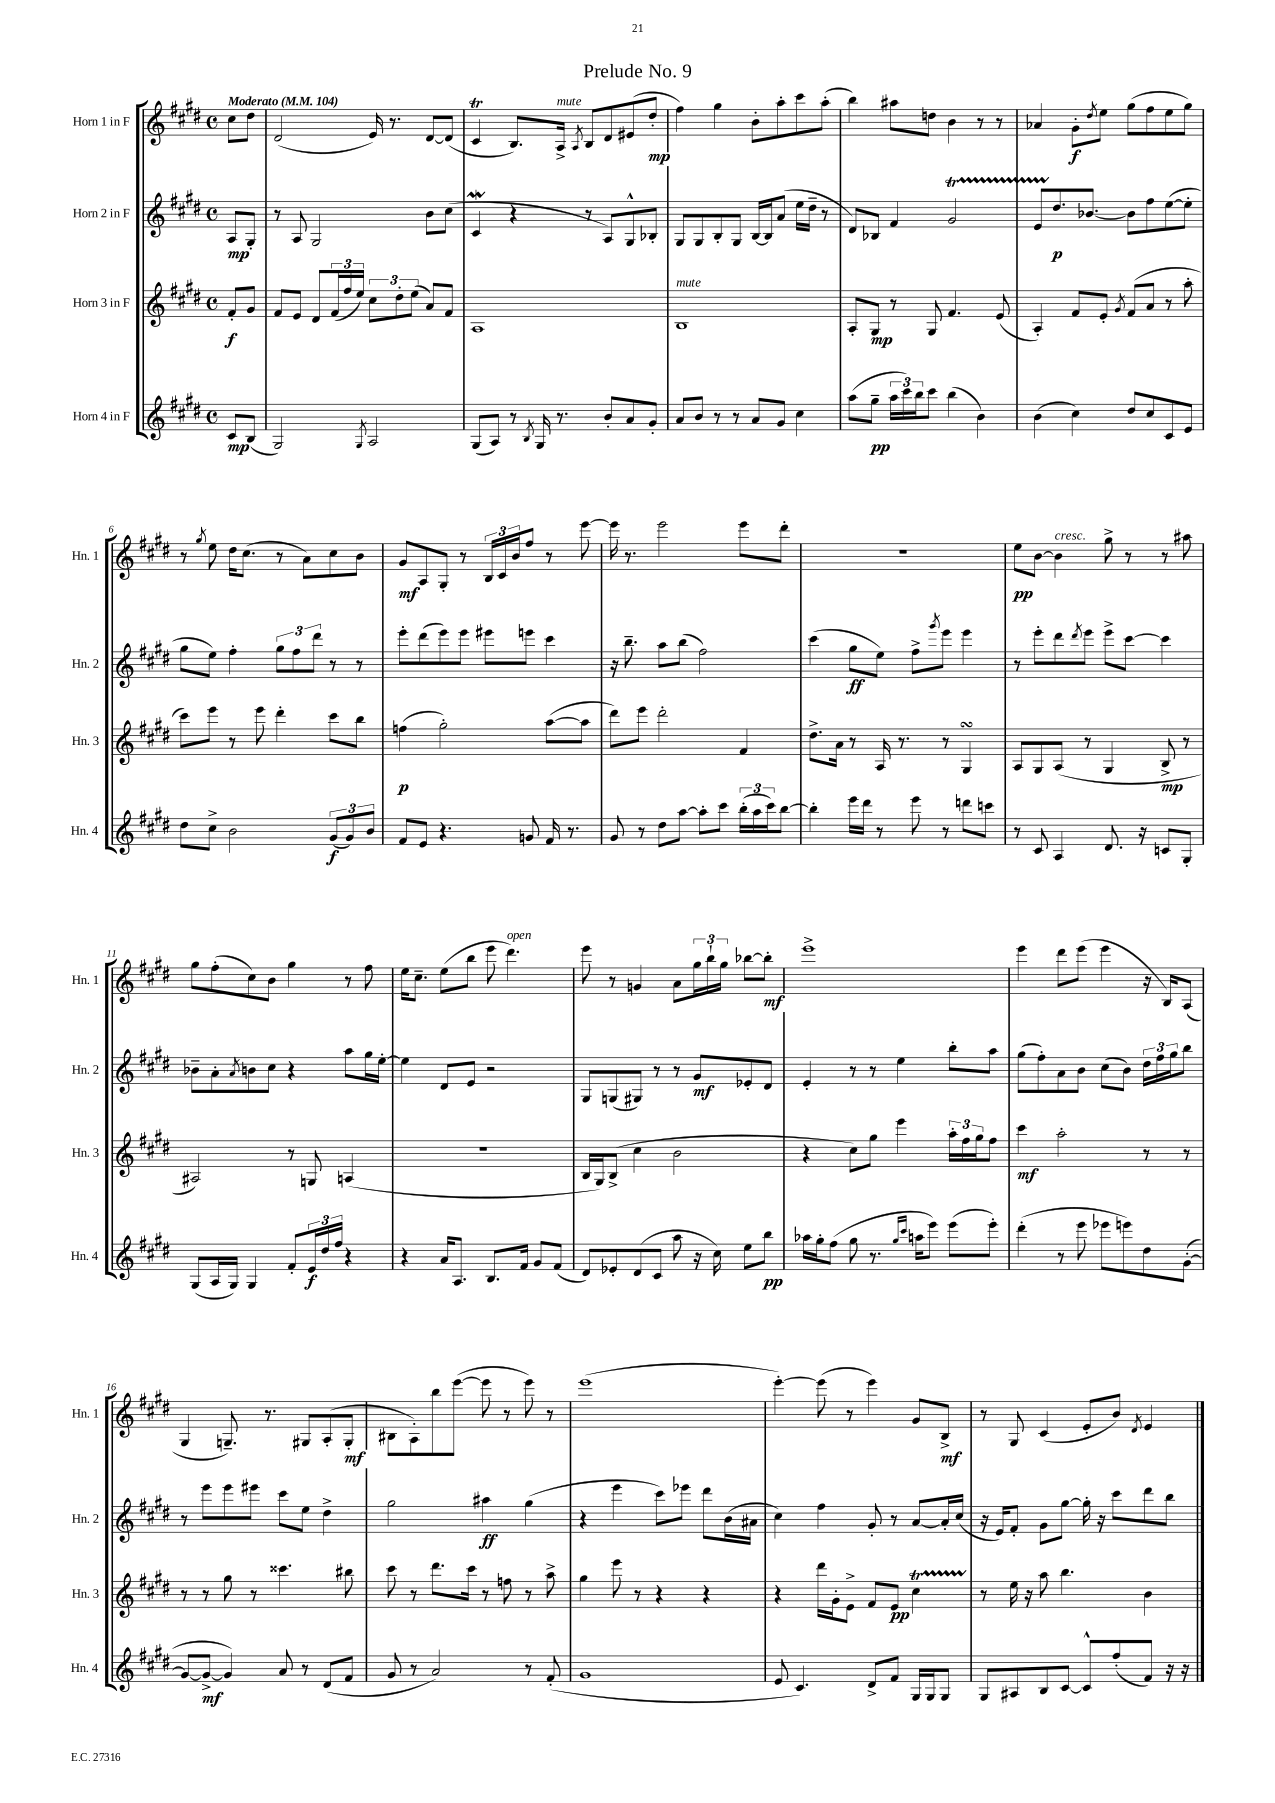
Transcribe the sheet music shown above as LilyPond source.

\header { title = "Prelude No. 9" }
<<
\new StaffGroup <<
\new Staff = "s0" \with { instrumentName = "Horn 1 in F" shortInstrumentName = "Hn. 1" } {
    \clef treble \key e \major \defaultTimeSignature \time 4/4 \partial 4 \tempo "Moderato" 4 = 104
    cis''8 dis''8 |
    dis'2( e'16) r8. dis'8~ dis'8( |
    cis'4\trill b8.) a16->^\markup { \italic "mute" } \acciaccatura { a8 } b8 dis'8 eis'8( dis''8-.\mp |
    fis''4) gis''4 b'8-. a''8-. cis'''8 a''8-.( |
    b''4) ais''8 d''8 b'4 r8 r8 |
    aes'4 gis'8-.\f \acciaccatura { dis''8 } e''8 gis''8( fis''8 e''8 gis''8) |
    r8 \acciaccatura { gis''8 } e''8 dis''16 cis''8.( r8 a'8) cis''8 b'8 |
    gis'8\mf a8 gis8-. r8 \tuplet 3/2 { b16 cis'16 b'16 } fis''8 r8 e'''8~ |
    e'''16 r8. e'''2 e'''8 dis'''8-. |
    r1 |
    e''8\pp b'8~ b'4^\markup { \italic "cresc." } gis''8-> r8 r8 ais''8 |
    gis''8 fis''8-.( cis''8) b'8 gis''4 r8 fis''8 |
    e''16 cis''8.-- e''8( b''8 e'''8 dis'''4.^\markup { \italic "open" }) |
    e'''8 r8 g'4 a'8 \tuplet 3/2 { gis''16 b''16-! gis''16 } bes''8~ bes''8-.\mf |
    e'''1-> |
    e'''4 dis'''8 e'''8( e'''4 r16 b16) a8( |
    gis4 g8.--) r8. gis8 a8-.( gis8-.\mf |
    bis8 a8-.) b''8 e'''8~( e'''8 r8 e'''8) r8 |
    e'''1( |
    e'''4~-.) e'''8( r8 e'''4) gis'8 b8->\mf |
    r8 gis8 cis'4( e'8-. b'8) \acciaccatura { dis'8 } e'4 \bar "|." |
}
\new Staff = "s1" \with { instrumentName = "Horn 2 in F" shortInstrumentName = "Hn. 2" } {
    \clef treble \key e \major \defaultTimeSignature \time 4/4 \partial 4
    a8\mp gis8-. |
    r8 a8 gis2 b'8 cis''8( |
    cis'4\mordent r4 r8 a8) gis8-^ bes8-. |
    gis8 gis8 b8-. gis8 b16~ b16 a'8( e''16 dis''16-- r8 |
    dis'8) bes8 fis'4 gis'2\startTrillSpan |
    e'8 dis''8.\stopTrillSpan\p bes'8.~ bes'8 fis''8 e''8~( e''8-. |
    gis''8 e''8) fis''4-. \tuplet 3/2 { gis''8 fis''8 dis'''8 } r8 r8 |
    e'''8-. dis'''8( e'''8) e'''8 eis'''8 e'''8 cis'''4 |
    r16 b''8.-- a''8 b''8( fis''2) |
    cis'''4( gis''8\ff e''8) fis''8-> \acciaccatura { gis'''8 } e'''8 e'''4 |
    r8 e'''8-. dis'''8 \acciaccatura { dis'''8 } e'''8 e'''8-> cis'''8~ cis'''4 |
    bes'8-- a'8-. \acciaccatura { a'8 } b'8 cis''8 r4 a''8 gis''16 e''16~-. |
    e''4 dis'8 e'8 r2 |
    gis8 g8( gis8) r8 r8 gis'8\mf ees'8-. dis'8 |
    e'4-. r8 r8 e''4 b''8-. a''8 |
    gis''8( fis''8-.) a'8 b'8 cis''8( b'8) \tuplet 3/2 { dis''16 fis''16 gis''16 } b''8 |
    r8 e'''8 e'''8 eis'''8 cis'''8 e''8 dis''4-> |
    gis''2 ais''4\ff gis''4( |
    r4 e'''4 cis'''8) ees'''8 dis'''8 b'16( ais'16 |
    cis''4) fis''4 gis'8-. r8 a'8~ a'16-. cis''16( |
    r16 e'16) fis'8-. gis'8 gis''8~ gis''16-. r16 cis'''8 dis'''8 b''8 \bar "|." |
}
\new Staff = "s2" \with { instrumentName = "Horn 3 in F" shortInstrumentName = "Hn. 3" } {
    \clef treble \key e \major \defaultTimeSignature \time 4/4 \partial 4
    fis'8-.\f gis'8 |
    fis'8 e'8 dis'8 \tuplet 3/2 { fis'16( fis''16 e''16) } \tuplet 3/2 { cis''8 dis''8-. e''8( } a'8) fis'8 |
    a1 |
    b1^\markup { \italic "mute" } |
    a8-. gis8\mp r8 gis8 fis'4. e'8( |
    a4-.) fis'8 e'8-. \acciaccatura { gis'8 } fis'8( a'8 r8 a''8-. |
    cis'''8) e'''8 r8 e'''8 dis'''4-. cis'''8 b''8 |
    f''4\p( gis''2-.) a''8~( a''8 |
    dis'''8) e'''8 dis'''2-. fis'4 |
    dis''8.-> a'16 r8 a16 r8. r8 gis4\turn |
    a8 gis8 a8( r8 gis4 b8->\mp r8 |
    ais2) r8 g8 a4( |
    R1 |
    b16 gis16) b8->( cis''4 b'2 |
    r4 cis''8) gis''8 e'''4 \tuplet 3/2 { a''16-. fis''16 gis''16 } fis''8 |
    cis'''4\mf a''2-. r8 r8 |
    r8 r8 gis''8 r8 cisis'''4. bis''8 |
    cis'''8 r8 dis'''8. cis'''16 r8 f''8 r8 a''8-> |
    gis''4 e'''8 r8 r4 r4 |
    r4 dis'''16 gis'16-. e'8-> fis'8 e'8\pp cis''4\startTrillSpan |
    r8\stopTrillSpan e''16 r16 a''8 b''4. b'4 \bar "|." |
}
\new Staff = "s3" \with { instrumentName = "Horn 4 in F" shortInstrumentName = "Hn. 4" } {
    \clef treble \key e \major \defaultTimeSignature \time 4/4 \partial 4
    cis'8\mp b8( |
    gis2) \acciaccatura { gis8 } a2 |
    gis8( a8) r8 \acciaccatura { b8 } gis16 r8. b'8-. a'8 gis'8-. |
    a'8 b'8 r8 r8 a'8 gis'8 cis''4 |
    a''8( gis''8--\pp \tuplet 3/2 { a''16 cis'''16) b''16 } cis'''8 b''4( b'4) |
    b'4( cis''4) dis''8 cis''8 cis'8 e'8 |
    dis''8 cis''8-> b'2 \tuplet 3/2 { gis'8\f( gis'8) b'8 } |
    fis'8 e'8 r4. g'8 fis'16 r8. |
    gis'8 r8 dis''8 a''8~ a''8-. cis'''8 \tuplet 3/2 { b''16-.( a''16 cis'''16) } b''8~ |
    b''4-. e'''16 dis'''16 r8 e'''8 r8 d'''8 c'''8 |
    r8 cis'8 a4 dis'8. r16 c'8 gis8-. |
    gis8( a16 gis16) gis4 fis'8-. \tuplet 3/2 { e'16\f dis''16 fis''16 } r4 |
    r4 a'16 a8. b8. fis'16 gis'8 fis'8( |
    dis'8) ees'8-. dis'8( cis'8 a''8 r16 cis''16) e''8 b''8\pp |
    aes''16 gis''16-. fis''8( gis''8 r8. \grace { gis''16 cis'''16 } a''16 e'''8) e'''8( e'''8-.) |
    dis'''4-.( r8 e'''8 ees'''8 e'''8) dis''8 gis'8~-.( |
    gis'8~ gis'8~->\mf gis'4) a'8 r8 dis'8( fis'8 |
    gis'8 r8 a'2) r8 fis'8-.( |
    gis'1 |
    e'8 cis'4.) dis'8-> fis'8 gis16 gis16 gis8 |
    gis8 ais8 b8 cis'8~ cis'8-^ fis''8-.( fis'8) r16 r16 \bar "|." |
}
>>
>>
